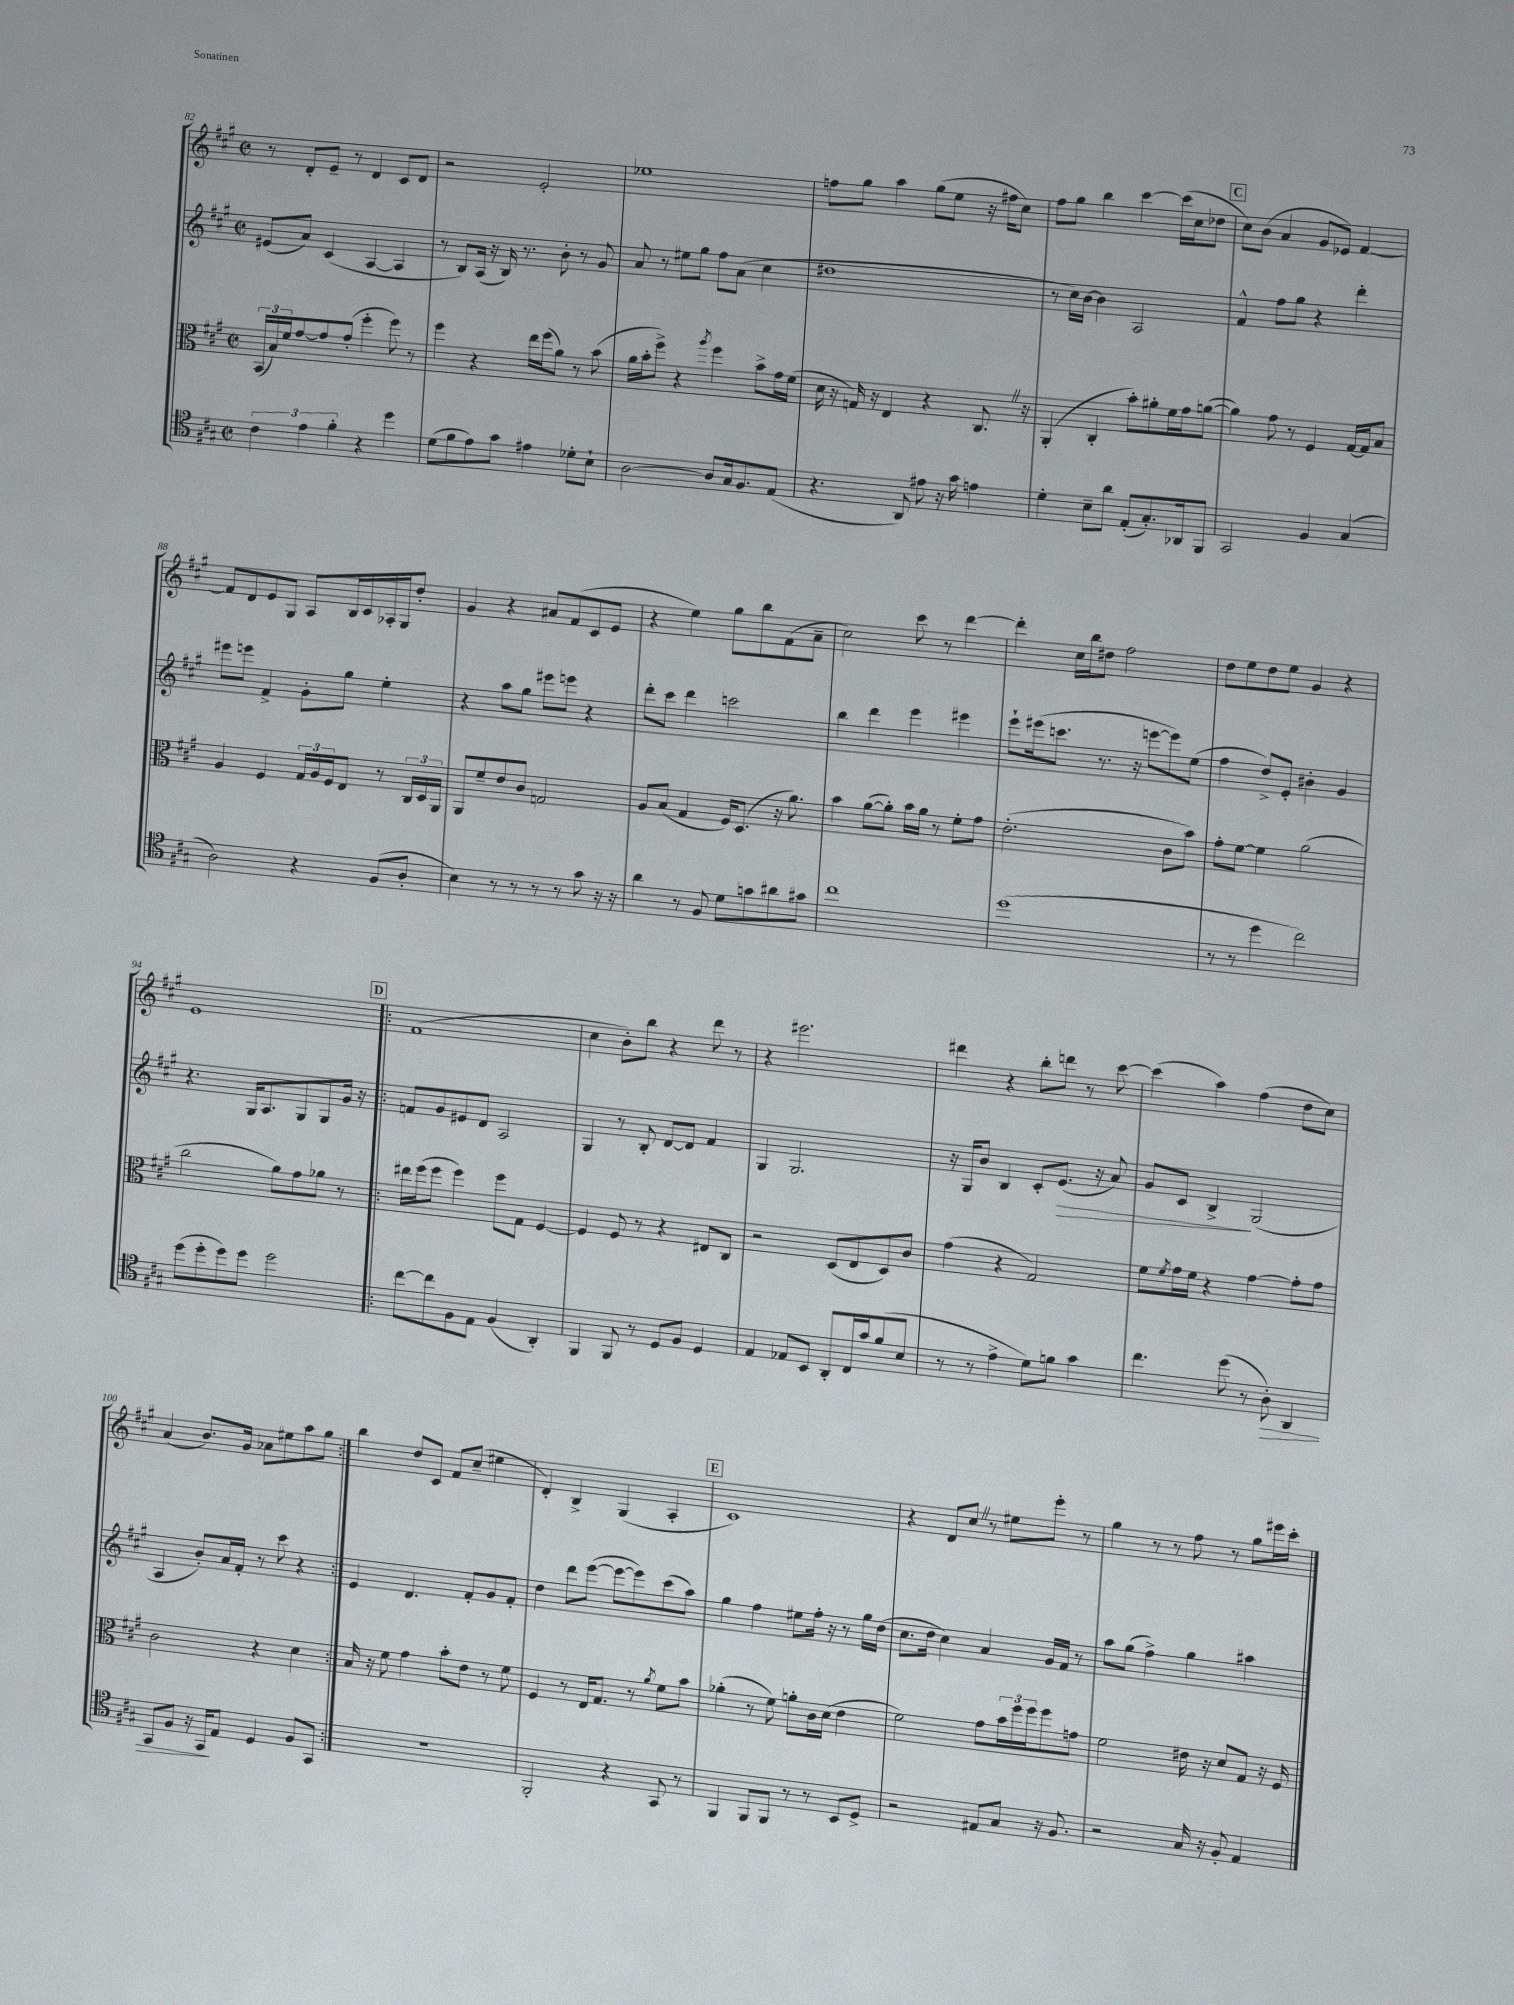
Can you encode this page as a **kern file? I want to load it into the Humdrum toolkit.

**kern	**kern	**kern	**kern
*staff4	*staff3	*staff2	*staff1
*clefC4	*clefC3	*clefG2	*clefG2
*k[f#c#g#]	*k[f#c#g#]	*k[f#c#g#]	*k[f#c#g#]
*M2/2	*M2/2	*M2/2	*M2/2
*met(c|)	*met(c|)	*met(c|)	*met(c|)
6c#\	(24BB/LL	(8e#/L	8r
.	24B/)	.	.
.	24f#/J	.	.
.	[8g#/	8a/J)	8d'/L
6e\	.	.	.
.	8g#/]	(4c#/	8e~/J
6f#'\	.	.	.
.	(8g#'/J	.	8r
4r	4ff#'\	[4A/	4d/
4dd\	8ff#\)	4A/]	8c#/L
.	8r	.	8d/J
=	=	=	=
(8d\L	4ff#\	8r	2r
8f#\	.	8B/L)	.
8e\)	4r	(16A/Jk	.
.	.	16r	.
8g#\J	.	16B/)	.
.	.	8.r	.
4e#\	16ee\LL	.	2e'/
.	(16ff#\J	.	.
.	8a\J)	8b'\	.
8d-'\L	8r	8r	.
8B`\J	(8b\	8g#/	.
=	=	=	=
[2A\	16a\LL	8a/	1ee-
.	16b'\J	.	.
.	8ff#^\J)	8r	.
.	4r	8ee#\L	.
.	.	8gg#\J	.
.	8qaa/	.	.
8A/]L	4ff#\	8ff#\L	.
16G#/k	.	(8a\J	.
8.F#/	.	.	.
.	8b^\L	4cc#\	.
(8E/J	16g#\L	.	.
.	(16f#\JJ	.	.
=	=	=	=
4.r	16d\	1dd#	8ff\L
.	16r	.	.
.	16G/)	.	8gg#\J
.	16r	.	.
.	4E/	.	4aa\
8AA/)	.	.	.
8e#\	4r	.	(8gg#\L
16r	.	.	8ee\J
16g#\	.	.	.
4e\	8.C#/	.	16r
.	.	.	16ff#\LK
.	.	.	8cc#\J)
.	16r	.	.
=	=	=	=
4d'\	(4AA'/	8r	8ff#\L
.	.	16cc#\LL)	8gg#\J
.	.	[16b\JJ	.
8B~\L	4C#'/	4b\]	4bb\
8a\J	.	.	.
(8E'/L	8b'\L)	2A/	[4ccc#\
8.G#'/)	8a#'\	.	.
.	16f#\L	.	(16ccc#\]LL
16AA-/k	16g#\J	.	16cc#\J
8FF#/J	([8a\J	.	8dd-\J
=	=	=	=
2GG#/	4a\])	4f#^^/	8cc#\L)
.	.	.	(8b\J
.	8g#\	8ff#\L	4a/
.	8r	8gg#\J	.
4F#/	4F#/	4r	8g#/L
.	.	.	8e-/J)
(4G#/	[16G#/LL	4ddd'\	[4f#/
.	16G#/]J	.	.
.	8B/J	.	.
=	=	=	=
2A\)	4A/	8eee#\L	8f#/]L
.	.	8eee\J	8d/
.	4F#/	4f#^/	8e/
.	.	.	8G#/J
4r	24G#/LL	8g#'\L	8A/L
.	24A/	.	.
.	24F#/J	.	.
.	8E/J	8gg#\J	16B/L
.	.	.	16c#/
(8F#/L	8r	4ee'\	16A-'/
.	.	.	16G#/J
8A'/J	24C#/LL	.	8dd'/J
.	24D/	.	.
.	24AA/JJ	.	.
=	=	=	=
4B\)	8AA/L	4r	4g#/
.	8f#~/	.	.
8r	8e/	8aa\L	4r
8r	8c#/J	8gg#\J	.
8r	2G/	8eee#\L	8a#/L
8r	.	8eee\J	(8f#/
8g#\	.	4r	8c#/
16r	.	.	8e/J
16r	.	.	.
=	=	=	=
4a\	8A/L	8ddd'\L	4r
.	(8B/J	8ccc#\J	.
8r	4G#/	4ddd\	4ee\)
8F#/	.	.	.
8d\L	16F#/LK)	2ccc\	8gg#\L
.	(8.D/J	.	.
8g\	.	.	8bb\
8a#\	16r	.	(8f#\
.	8.a\)	.	.
8g#\J	.	.	8a~\J
=	=	=	=
1cc#	4b\	4bb\	2cc#\)
.	([8a\L	4ddd\	.
.	8a'\]J)	.	.
.	16b\LL	4eee\	8ccc#\
.	16a\JJ	.	.
.	8r	.	8r
.	8f#'\L	4eee#\	[4ddd\
.	8g#\J	.	.
=	=	=	=
(1dd	(2.e'\	8eee`\L	4ddd'\]
.	.	(16eee#\k	.
.	.	8.ccc\J	.
.	.	.	16cc#\LL
.	.	.	16bb\J
.	.	8.r	8dd#\J
.	.	.	2ff#\
.	.	16r	.
.	.	[8eee\L	.
.	8c#\L	8eee\])	.
.	8b\J)	(8ee\J	.
=	=	=	=
8r	8g#'\L	4ff#\	8dd\L
8r	[8f#\J	.	8ee\
4dd\	4f#\]	8dd^/L)	8dd\
.	.	8e'/J	8ee\J
2cc#\)	(2a\	4b#'\	4g#/
.	.	4g#/	4r
=	=	=	=
(8dd\L	2cc#\	4.r	1e
8dd'\	.	.	.
8dd\)	.	.	.
8dd\J	.	16G#/LK	.
.	.	8.A/	.
2dd\	8a\L)	.	.
.	8g#\	8G#/	.
.	8a-\J	8G#/	.
.	8r	16g#/Jk	.
.	.	16r	.
=!|:	=!|:	=!|:	=!|:
[8cc#\L	16ee#\LL	8f/L	(1f#
.	(16ff#\J	.	.
8cc#\]	8ff#\J	8g#/	.
8F#\	4ff#\)	8e#/	.
8E\J	.	8d/J	.
(4F#/	8ff#\L	2A/	.
.	8G#\J	.	.
4AA'/)	[4F#/	.	.
=	=	=	=
4FF#/	4F#/]	4G#/	4cc#\
8FF#/	8F#/	8r	8b'\L)
8r	8r	8B'/	8bb\J
8D/L	4r	[8d/L	4r
8F#/J	.	8d/]J	.
4D/	8E#/L	4f#/	8ddd\
.	8C#/J	.	8r
=	=	=	=
4E/	2r	4G#/	4r
8E-/L	.	2.G#/	2.eee#\
8BB/J	.	.	.
8AA'/L	(8D/L	.	.
16C#/L	8E/	.	.
16g#/J	.	.	.
(8f#/	8D/)	.	.
8B/J	8c#/J	.	.
=	=	=	=
8r	(4g#\	16r	4ddd#\
.	.	16G#/LK	.
8r	.	8b/J	.
4e^\	4r	4B/	4r
8d\L)	2G#/)	8c#'/L	8bb'\L
8f\J	.	(8.e/J	8ddd\J
4g#\	.	.	8r
.	.	16r	.
.	.	8a/)	[8ccc#\
=	=	=	=
4.cc#\	8f#\L	8g#/L	(4ccc#\]
.	8qf#/	.	.
.	16g#\L	8c#/J	.
.	16f#\JJ	.	.
.	4r	4B^/	4aa\)
(8dd\	.	.	.
8r	[4g#\	(2G#/	(4ff#\
8A'\)	.	.	.
4AA/	8g#'\]L	.	8dd\L
.	8g#\J	.	8cc#\J)
=	=	=	=
8GG#/L	2c#\	4A/	(4a/
8F#/J	.	.	.
16r	.	8b'/L)	8.b/L)
16GG#/LK	.	.	.
8E/J	.	16a/L	.
.	.	16f#'/JJ	16g#/Jk
4D/	4r	8r	8a-\L
.	.	8ccc#\	8ee#\
8F#/L	4d\	4r	8aa\
8GG#/J	.	.	8gg#\J
=:|!	=:|!	=:|!	=:|!
1r	16B/	4e/	4bb\
.	16r	.	.
.	8f#\	.	.
.	4g#\	4.d/	8dd/L
.	.	.	8c#/J
.	8b'\L	.	8f#/L
.	8e\J	8f#'/L	(8cc#~/J
.	8r	8g#/	4ee#\
.	8f#\	8f#'/J	.
=	=	=	=
2FF#'/	4F#/	4dd\	4d'/)
.	8r	8ddd\L	4B^/
.	16E/LK	([8eee\J	.
.	8.G#/J	.	.
4r	.	8eee\_L	(4G#/
.	8r	8eee\])	.
.	8qa/	.	.
8GG#/	8f#\L	(8ccc#\	4A'/
8r	8b\J	8aa\J)	.
=	=	=	=
4FF#/	(4a-'\	4gg#\	1c#)
8FF#/L	8r	4ff#\	.
8FF#/J	8f#\)	.	.
8r	8a'\L	8ee#\L	.
8r	16c#\L	16ff#'\Jk	.
.	(16d\JJ	16r	.
8BB/L	4e\	8r	.
8D^/J	.	16gg#\LL	.
.	.	(16dd\JJ	.
=	=	=	=
2r	2f#\)	8.cc#\L	4r
.	.	16dd\Jk	.
.	.	4cc#\)	8d/L
.	.	.	8cc#/J
8E#/L	8g#\L	4a/	8r
8G#/J	24b\L	.	8ee#\L
.	24ff#\	.	.
.	24ff#\J	.	.
16r	8ff#\	16g#/LL	8eee'\J
8.F#/	.	16f#/JJ	.
.	8g\J	8r	8r
=	=	=	=
2r	2f#\	8aa\L	4gg#\
.	.	(8gg#\J	.
.	.	4ff#^\)	8r
.	.	.	8r
16G#/	16e#\	4gg#\	8ff#\
16r	16r	.	.
8F#'/	8d/L	.	8r
4E/	8G#/J	4aa#\	8gg#\L
.	16r	.	16eee#\L
.	16F#/	.	16ccc#'\JJ
==	==	==	==
*-	*-	*-	*-
